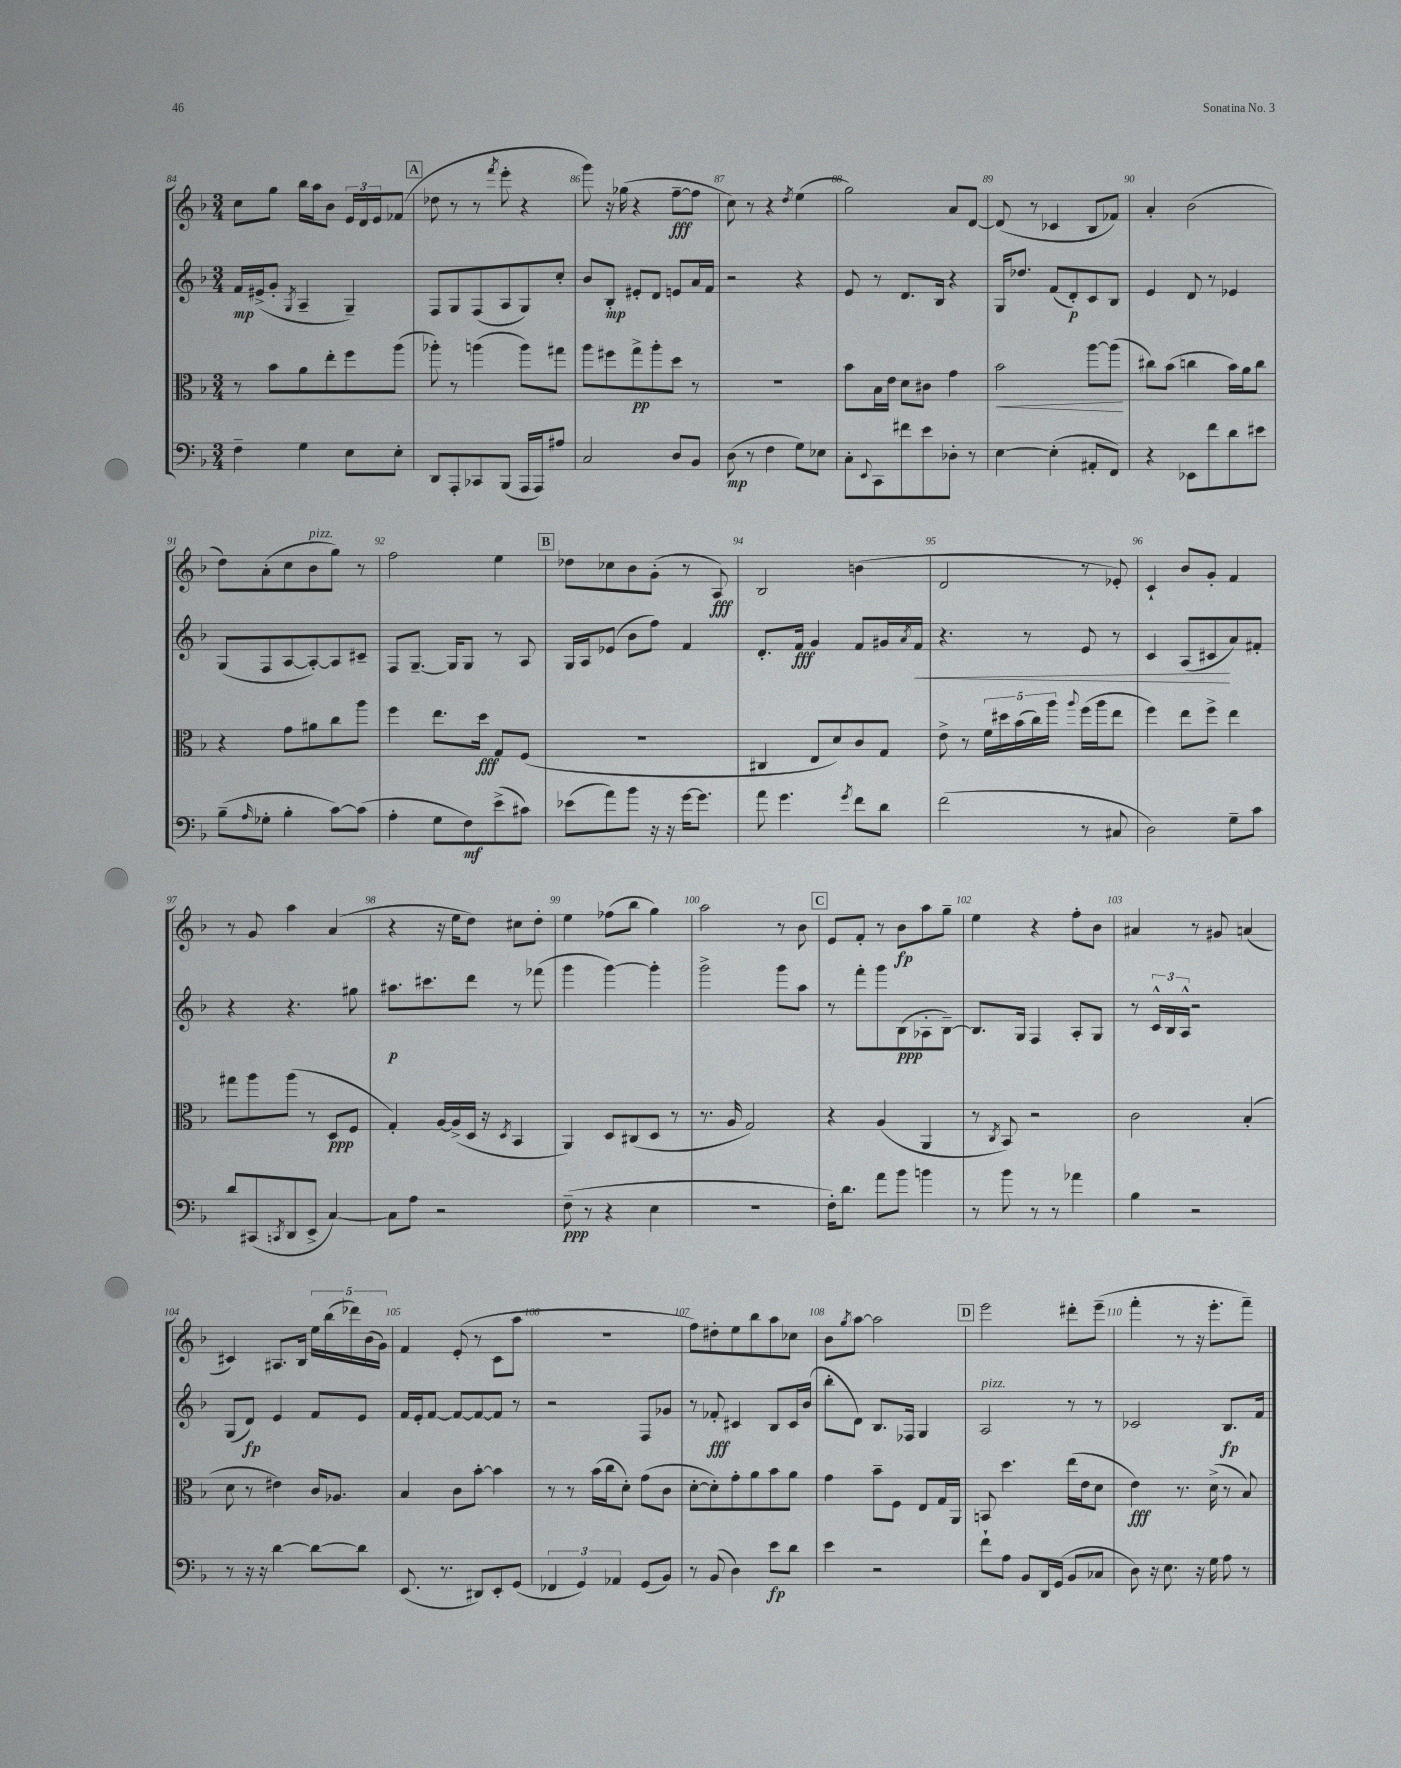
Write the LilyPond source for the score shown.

<<
\new StaffGroup <<
\new Staff = "s0" {
    \clef treble \key f \major \numericTimeSignature \time 3/4
    c''8 g''8 bes''16 a''16 bes'8 \tuplet 3/2 { e'16 d'16 e'16 } fes'8( |
    \mark \markup { \box "A" } des''8 r8 r8 \acciaccatura { f'''8 } e'''8-. r4 |
    g'''8) r16 ges''16( r4 f''8~--\fff f''8 |
    c''8) r8 r4 \acciaccatura { d''8 } e''4( |
    g''2) a'8 d'8~ |
    d'8( r8 ces'4 bes8 fes'8) |
    a'4-. bes'2( |
    d''8) a'8-.( c''8 bes'8^\markup { \italic "pizz." } g''8) r8 |
    f''2 e''4 |
    \mark \markup { \box "B" } des''8 ces''8 bes'8 g'8-.( r8 a8\fff) |
    bes2 b'4( |
    d'2 r8 ees'8-.) |
    c'4-! bes'8 g'8-. f'4 |
    r8 g'8 a''4 a'4( |
    r4 r16 e''16 d''8) cis''8 d''8-. |
    e''4 fes''8( bes''8 g''4) |
    a''2 r8 bes'8 |
    \mark \markup { \box "C" } e'8 f'8-. r8 bes'8\fp a''8 g''8-- |
    e''4 r4 f''8-. bes'8 |
    ais'4 r8 gis'8 a'4( |
    cis'4) ais8. bes16 \tuplet 5/4 { e''16 bes''16( des'''16) bes'16( g'16) } |
    f'4 e'8-.( r8 c'8 a''8 |
    R2. |
    f''8) dis''8-. e''8 bes''8 a''8 ces''8 |
    bes'8 \acciaccatura { g''8 } a''8~ a''2 |
    \mark \markup { \box "D" } e'''2 dis'''8-. e'''8--( |
    f'''4-. r8 r16 e'''8.-. f'''8--) \bar "|." |
}
\new Staff = "s1" {
    \clef treble \key f \major \numericTimeSignature \time 3/4
    f'16\mp eis'16->( g'8-. \acciaccatura { g8 } a4-- g4--) |
    \mark \markup { \box "A" } f8 g8 f8( a8 g8) c''8-. |
    bes'8 bes8-.\mp eis'8-. d'8 e'8 a'16 f'16 |
    r2 r4 |
    e'8 r8 d'8. bes16 r4 |
    g16 des''8. f'8( d'8-.\p) c'8 bes8 |
    e'4 d'8 r8 ees'4 |
    g8( f8 a8~ a8~-.) a8 cis'8-- |
    f8 g8.~-- g16 g8 r8 a8 |
    \mark \markup { \box "B" } g16 a16 ees'8( bes'8 f''8) f'4 |
    d'8.-. f'16\fff g'4 f'8 gis'16 \acciaccatura { a'8 } f'16\< |
    r4. r8 e'8 r8 |
    c'4 a8( cis'8\! a'8) fis'8-. |
    r4 r4. gis''8 |
    ais''8.\p cis'''8. d'''8 r8 fes'''8( |
    g'''4 g'''4~) g'''4-. |
    g'''2-> g'''8 a''8 |
    \mark \markup { \box "C" } r8 f'''8-. g'''8 bes8\ppp( aes8-. bes8~--) |
    bes8. g16 f4 a8-. g8 |
    r8 \tuplet 3/2 { c'16-^ bes16 a16-^ } r2 |
    g8( d'8\fp) e'4 f'8 e'8 |
    f'16 e'16-. f'8~ f'8~ f'8~ f'8 r8 |
    r2 f8 ges'8 |
    r8 fes'8-.\fff cis'4 bes8 cis'16 bes'16( |
    bes''8-. d'8) bes8. fes16 g4 |
    \mark \markup { \box "D" } a2^\markup { \italic "pizz." } r8 r8 |
    ces'2 bes8.\fp f'16 \bar "|." |
}
\new Staff = "s2" {
    \clef alto \key f \major \numericTimeSignature \time 3/4
    r8 bes'8 a'8 e''8-. f''8 a''8( |
    \mark \markup { \box "A" } aes''8-.) r8 a''4( a''8) gis''8 |
    a''8 fis''8 g''8->\pp a''8-. d''8 r8 |
    R2. |
    bes'8 bes16 e'16 d'8 cis'8 g'4 |
    bes'2\< a''8~ a''8\!( |
    cis''8) bes'8( c''4 bes'16) a'16 c''8 |
    r4 g'8 ais'8 c''8 a''8 |
    f''4 e''8. d''16\fff g8 f8( |
    \mark \markup { \box "B" } R2. |
    cis4 e8 d'8) c'8 g8 |
    e'8-> r8 \tuplet 5/4 { f'16 dis''16 bes'16( c''16) a''16 } \appoggiatura { a''8 } f''16( a''16 e''8 |
    f''4) e''8 f''8-> e''4 |
    gis''8 a''8 a''8( r8 d8\ppp f8 |
    g4-.) a16~ a16->( d16 r16 \acciaccatura { d8 } bes,4 |
    a,4) d8 cis8( d8 r8 |
    r8. a16 g2) |
    \mark \markup { \box "C" } r4 a4( a,4 |
    r8 \acciaccatura { c8 } bes,8) r2 |
    c'2 bes4-.( |
    d'8 r8 eis'4) c'16 aes8. |
    bes4 c'8 bes'8~-. bes'4 |
    r8 r8 bes'16( c''16 d'8-.) g'8( c'8 |
    d'8~-. d'8-.) g'8-. a'8 bes'8 a'8 |
    g'4 bes'8-- f8 e8 g16 a,16 |
    \mark \markup { \box "D" } b,8 d''4. e''16( e'16 d'8 |
    e'4\fff) r8. d'16->( r8 bes8) \bar "|." |
}
\new Staff = "s3" {
    \clef bass \key f \major \numericTimeSignature \time 3/4
    f4-- g4 e8 e8-. |
    \mark \markup { \box "A" } d,8 a,,8-. ces,8 bes,,8( a,,16 a,,16) ais8 |
    c2 d8 bes,8 |
    d8\mp( r8 f4 g8) ees8 |
    c8-. \appoggiatura { e,8 } c,8 fis'8 e'8 des8-. r8 |
    e4~ e4-.( ais,8-. f,8) |
    r4 ees,8 f'8 d'8 eis'8 |
    bes8--( \grace { a16 } ges8-. bes4-. c'8~) c'8( |
    a4-. g8 f8\mf) e'8->( cis'8) |
    \mark \markup { \box "B" } ees'8( a'8) bes'8 r16 r16 g'16~ g'8. |
    a'8 g'4. \acciaccatura { g'8 } f'8 d'8 |
    f'2( r8 cis8 |
    d2) g8-- c'8 |
    d'8 cis,8( \acciaccatura { c,8 } d,8 e,8-> c4~) |
    c8 a8 r2 |
    f8--\ppp( r8 r4 e4 |
    R2. |
    \mark \markup { \box "C" } f16-.) d'8. a'8 bes'8 b'4 |
    r8 bes'8 r8 r8 aes'4 |
    bes4 r2 |
    r8 r16 r16 d'4~ d'8~ d'8 |
    e,8.( r8. dis,8) e,8-. g,8( |
    \tuplet 3/2 { fes,4 g,4) aes,4 } g,8( bes,8) |
    r8 bes,8( d4) e'8\fp d'8 |
    e'4 r2 |
    \mark \markup { \box "D" } f'8-! a8 bes,8 d,16 g,16( bes,8 ces8 |
    d8) r16 e8. r16 g16 a8 r8 \bar "|." |
}
>>
>>
\layout { \context { \Score currentBarNumber = #84 \override BarNumber.break-visibility = ##(#f #t #t) barNumberVisibility = #all-bar-numbers-visible } }
